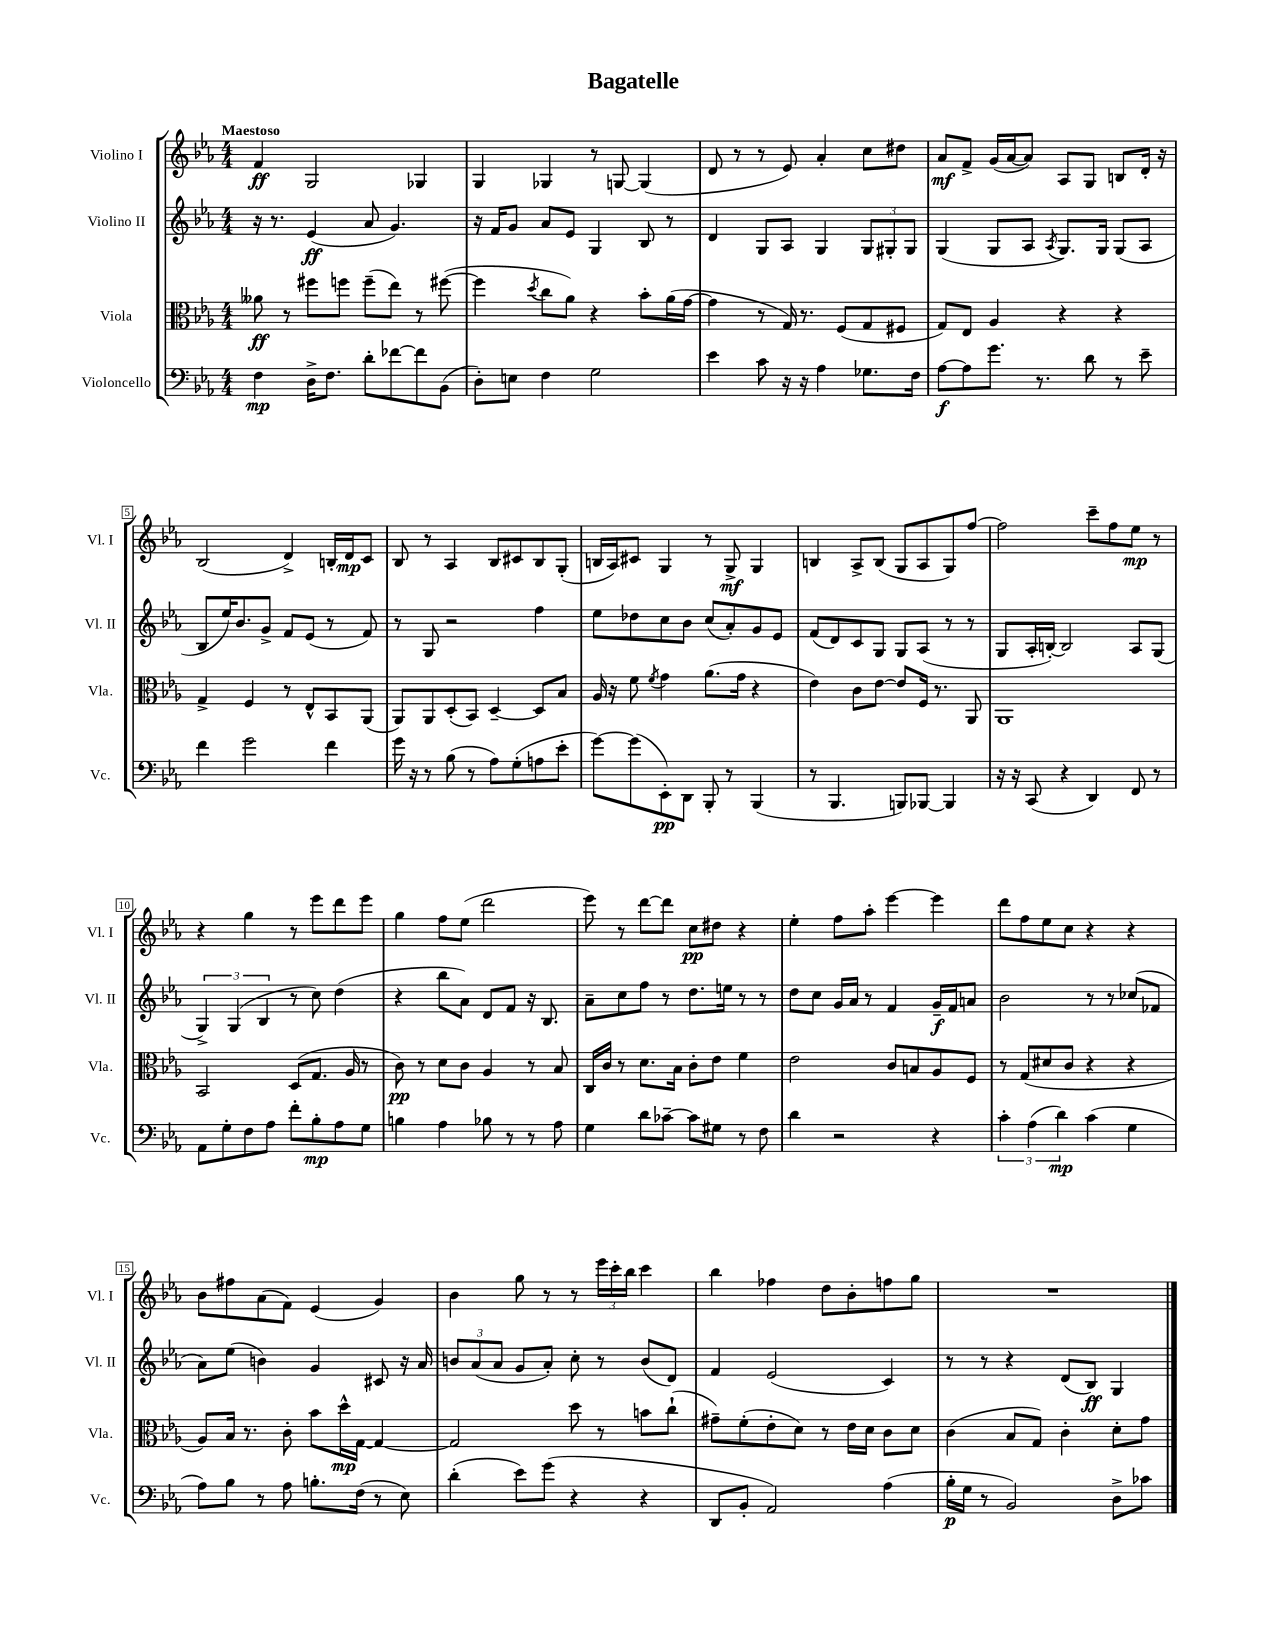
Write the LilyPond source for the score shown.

\header { title = "Bagatelle" }
<<
\new StaffGroup <<
\new Staff = "s0" \with { instrumentName = "Violino I" shortInstrumentName = "Vl. I" } {
    \clef treble \key ees \major \numericTimeSignature \time 4/4 \tempo "Maestoso"
    f'4\ff g2 ges4 |
    g4 ges4 r8 g8~ g4( |
    d'8 r8 r8 ees'8) aes'4-. c''8 dis''8 |
    aes'8\mf f'8-> g'16( aes'16~ aes'8) aes8 g8 b8 d'16-. r16 |
    bes2( d'4->) b16-. d'16\mp c'8 |
    bes8 r8 aes4 bes8 cis'8 bes8 g8-.( |
    b16 aes16) cis'8 g4 r8 g8->\mf g4 |
    b4 aes8-> b8( g8 aes8 g8) f''8~ |
    f''2 c'''8-- f''8 ees''8\mp r8 |
    r4 g''4 r8 ees'''8 d'''8 ees'''8 |
    g''4 f''8 ees''8( d'''2 |
    ees'''8) r8 d'''8~ d'''8 c''8\pp dis''8 r4 |
    ees''4-. f''8 aes''8-. ees'''4~ ees'''4 |
    d'''8 f''8 ees''8 c''8 r4 r4 |
    bes'8 fis''8 aes'8( f'8) ees'4( g'4) |
    bes'4 g''8 r8 r8 \tuplet 3/2 { ees'''16 c'''16-. bes''16 } c'''4 |
    bes''4 fes''4 d''8 bes'8-. f''8 g''8 |
    R1 \bar "|." |
}
\new Staff = "s1" \with { instrumentName = "Violino II" shortInstrumentName = "Vl. II" } {
    \clef treble \key ees \major \numericTimeSignature \time 4/4
    r16 r8. ees'4\ff( aes'8 g'4.) |
    r16 f'16 g'8 aes'8 ees'8 g4 bes8 r8 |
    d'4 g8 aes8 g4 \tuplet 3/2 { g8 gis8-. gis8 } |
    g4( g8 aes8 \acciaccatura { aes8 } g8.) g16 g8( aes8 |
    bes8 ees''16) bes'8. g'8-> f'8 ees'8( r8 f'8) |
    r8 g8 r2 f''4 |
    ees''8 des''8 c''8 bes'8 c''8( aes'8-.) g'8 ees'8 |
    f'8( d'8) c'8 g8 g8 aes8( r8 r8 |
    g8 aes16-. b16~-.) b2 aes8 g8( |
    \tuplet 3/2 { g4->) g4( bes4 } r8 c''8) d''4( |
    r4 bes''8 aes'8) d'8 f'8 r16 bes8. |
    aes'8-- c''8 f''8 r8 d''8. e''16 r8 r8 |
    d''8 c''8 g'16 aes'16 r8 f'4 g'16--\f f'16 a'8 |
    bes'2 r8 r8 ces''8( fes'8 |
    aes'8) ees''8( b'4) g'4 cis'8 r16 aes'16 |
    \tuplet 3/2 { b'8 aes'8( aes'8 } g'8 aes'8-.) c''8-. r8 b'8( d'8) |
    f'4 ees'2( c'4) |
    r8 r8 r4 d'8( bes8\ff) g4 \bar "|." |
}
\new Staff = "s2" \with { instrumentName = "Viola" shortInstrumentName = "Vla." } {
    \clef alto \key ees \major \numericTimeSignature \time 4/4
    aeses'8\ff r8 fis''8 f''8 f''8--( ees''8) r8 fis''8~( |
    fis''4 \acciaccatura { d''8 } c''8 aes'8) r4 bes'8-. aes'16( g'16~ |
    g'4 r8 g16) r8. f8( g8 fis8 |
    g8) ees8 aes4 r4 r4 |
    g4-> f4 r8 ees8-^ bes,8 aes,8( |
    aes,8) aes,8 d8-.( bes,8) d4~-- d8 bes8 |
    aes16 r16 f'8 \acciaccatura { f'8 } g'4 aes'8.( g'16 r4 |
    ees'4) c'8 ees'8~ ees'8 f16 r8. aes,8 |
    aes,1 |
    bes,2 d8( g8. aes16 r8 |
    c'8\pp) r8 d'8 c'8 aes4 r8 bes8 |
    c16 c'16 r8 d'8. bes16 c'8-. ees'8 f'4 |
    ees'2 c'8 b8 aes8 f8 |
    r8 g8( dis'8 c'8 r4 r4 |
    aes8) bes16 r8. c'8-. bes'8 d''16-^\mp g16~ g4~ |
    g2 d''8 r8 b'8 c''8-!( |
    gis'8--) f'8-.( ees'8-. d'8) r8 ees'16 d'16 c'8 d'8 |
    c'4( bes8 g8) c'4-. d'8-. g'8 \bar "|." |
}
\new Staff = "s3" \with { instrumentName = "Violoncello" shortInstrumentName = "Vc." } {
    \clef bass \key ees \major \numericTimeSignature \time 4/4
    f4\mp d16-> f8. d'8-. fes'8~ fes'8 bes,8( |
    d8-.) e8 f4 g2 |
    ees'4 c'8 r16 r16 aes4 ges8. f16 |
    aes8~\f aes8 g'8. r8. d'8 r8 ees'8-- |
    f'4 g'2 f'4 |
    g'16 r16 r8 bes8( r8 aes8) g8-.( a8 ees'8-. |
    g'8~) g'8( ees,8-.\pp) d,8 bes,,8-. r8 bes,,4( |
    r8 bes,,4. b,,8) bes,,8~ bes,,4 |
    r16 r16 c,8( r4 d,4) f,8 r8 |
    aes,8 g8-. f8 aes8 f'8-. bes8-.\mp aes8 g8 |
    b4 aes4 bes8 r8 r8 aes8 |
    g4 d'8 ces'8~-- ces'8 gis8 r8 f8 |
    d'4 r2 r4 |
    \tuplet 3/2 { c'4-. aes4( d'4\mp) } c'4( g4 |
    aes8) bes8 r8 aes8 b8.-. f16( r8 ees8) |
    d'4-.( ees'8) g'8( r4 r4 |
    d,8 bes,8-. aes,2) aes4( |
    bes16-.\p g16 r8 bes,2) d8-> ces'8 \bar "|." |
}
>>
>>
\layout { \context { \Score \override BarNumber.stencil = #(make-stencil-boxer 0.1 0.3 ly:text-interface::print) } }
